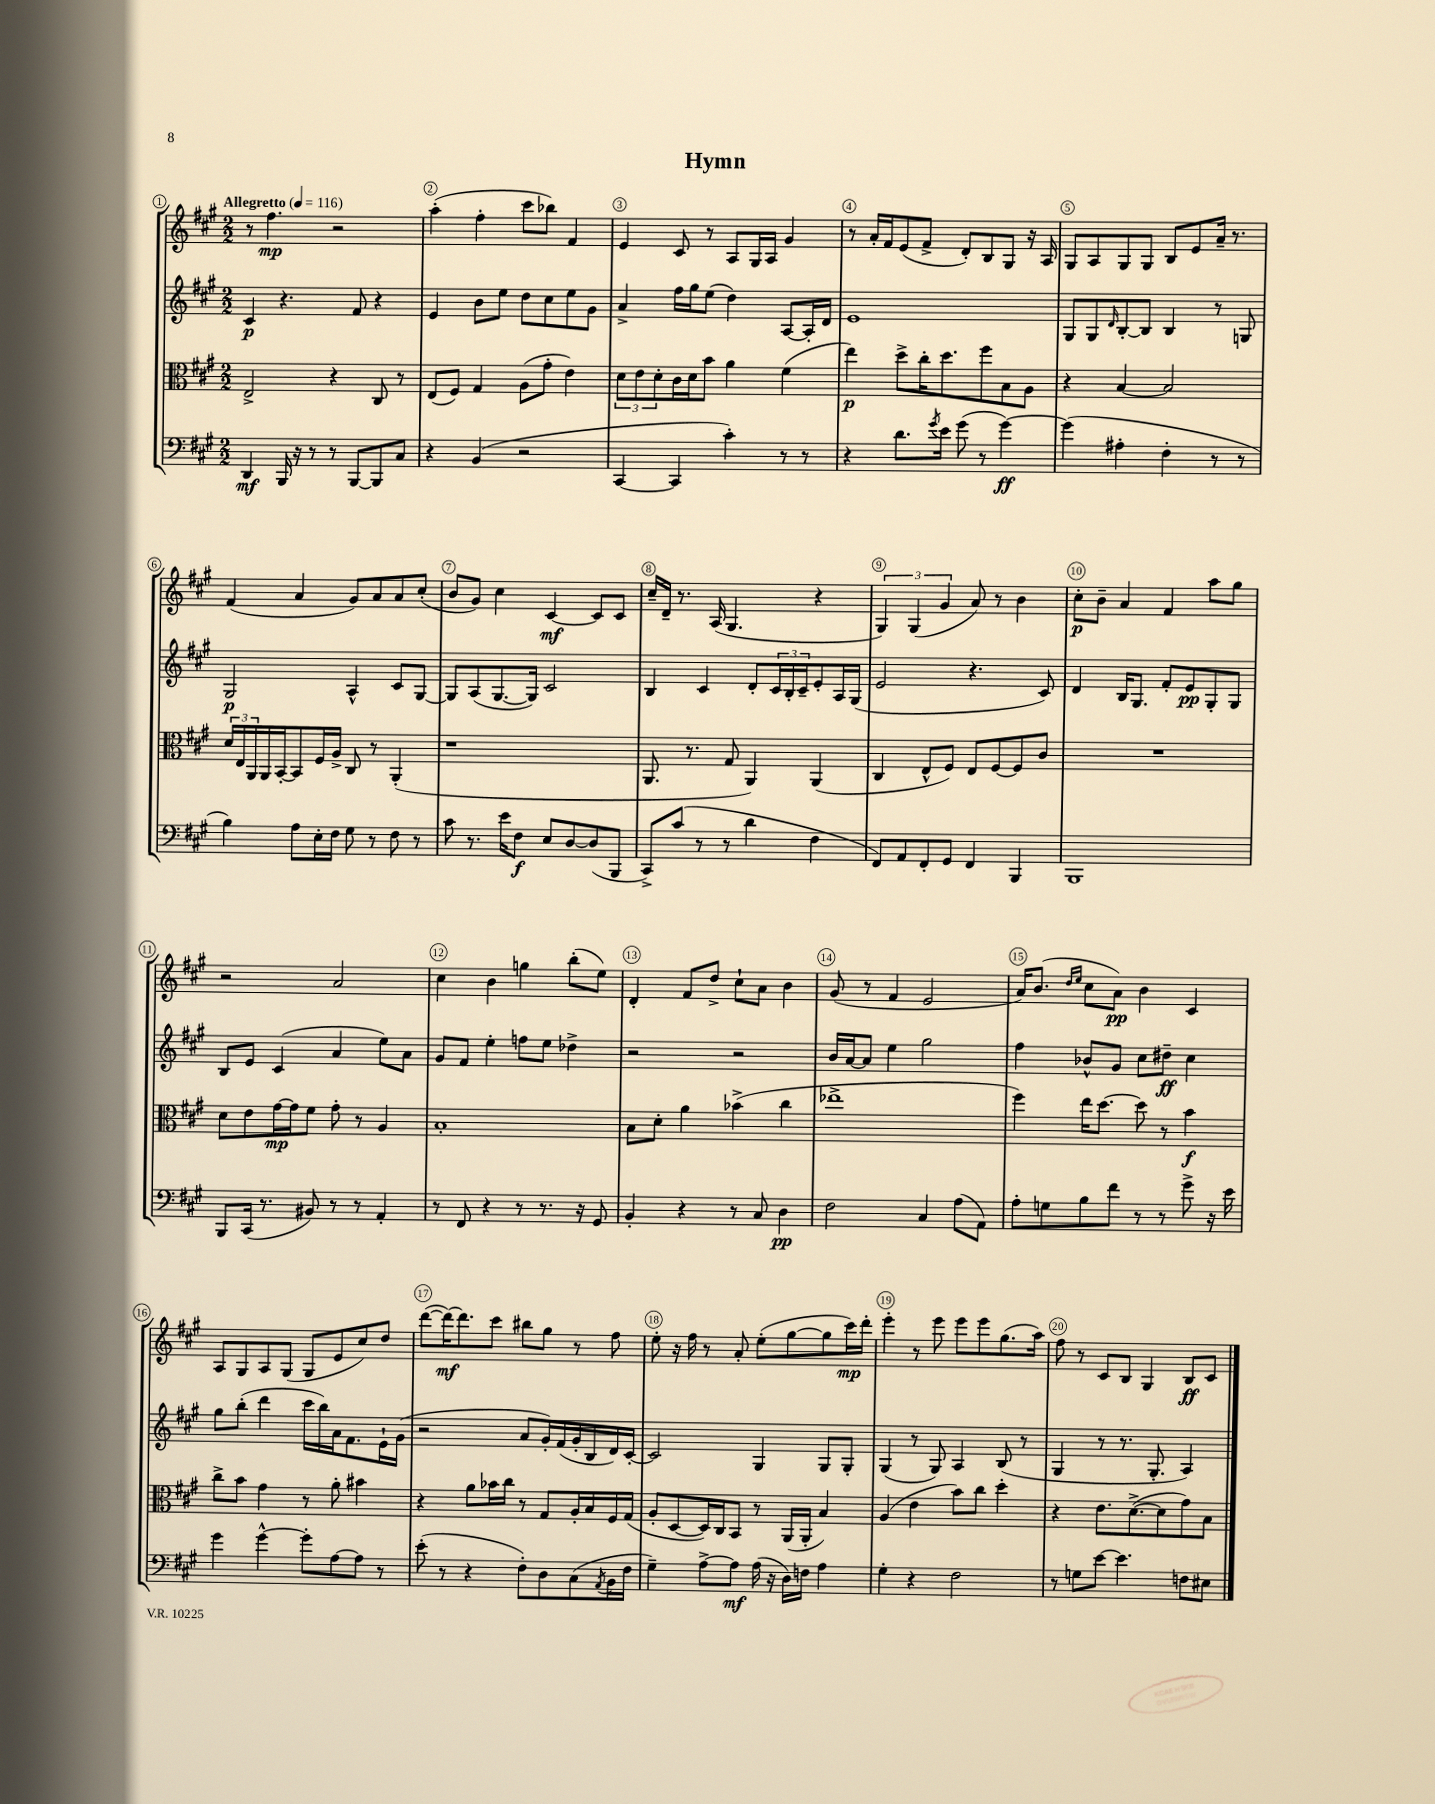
\header { title = "Hymn" }
<<
\new StaffGroup <<
\new Staff = "s0" {
    \clef treble \key a \major \numericTimeSignature \time 2/2 \tempo "Allegretto" 4 = 116
    r8 fis''4.\mp r2 |
    a''4-.( fis''4-. cis'''8 bes''8) fis'4 |
    e'4 cis'8 r8 a8 gis16 a16 gis'4 |
    r8 a'16-. fis'16 e'8( fis'8-> d'8-.) b8 gis8 r16 a16 |
    gis8 a8 gis8 gis8 b8 e'8 a'16-- r8. |
    fis'4( a'4 gis'8) a'8 a'8 cis''8-.( |
    b'8 gis'8) cis''4 cis'4~\mf cis'8 cis'8 |
    cis''16-- d'16-- r8. a16( gis4. r4 |
    \tuplet 3/2 { gis4) gis4( gis'4 } a'8) r8 b'4 |
    cis''8-.\p b'8-- a'4 fis'4 a''8 gis''8 |
    r2 a'2 |
    cis''4 b'4 g''4 b''8-.( e''8) |
    d'4-. fis'8 d''8-> cis''8-! a'8 b'4 |
    gis'8( r8 fis'4 e'2 |
    a'16) b'8.( \grace { d''16 e''16 } cis''8 a'8\pp) b'4 cis'4 |
    a8 gis8 a8 gis8( gis8 e'8 cis''8) d''8 |
    d'''8~( d'''16~\mf) d'''8. cis'''8 bis''8 gis''8 r8 fis''8 |
    e''8-. r16 fis''16 r8 a'8-. e''8-.( gis''8~ gis''8 cis'''16\mp) d'''16-. |
    e'''4-. r8 e'''8 e'''8 e'''8 gis''8.( a''16) |
    fis''8 r8 cis'8 b8 gis4 b8\ff cis'8 \bar "|." |
}
\new Staff = "s1" {
    \clef treble \key a \major \numericTimeSignature \time 2/2
    cis'4\p r4. fis'8 r4 |
    e'4 b'8 e''8 d''8 cis''8 e''8 gis'8 |
    a'4-> fis''16 gis''16 e''8( d''4) a8~ a16-. d'16 |
    e'1 |
    gis8 gis8 \grace { d'16 } b8~-. b8 b4 r8 g8 |
    gis2\p a4-^ cis'8 gis8~ |
    gis8 a8( gis8.~ gis16) cis'2 |
    b4 cis'4 d'8-. \tuplet 3/2 { cis'16 b16-. cis'16-- } e'8-. a16 gis16( |
    e'2 r4. cis'8) |
    d'4 b16 gis8. fis'8-. e'8\pp gis8-. gis8 |
    b8 e'8 cis'4( a'4 e''8) a'8 |
    gis'8 fis'8 e''4-. f''8 e''8 des''4-> |
    r2 r2 |
    b'16 a'16~ a'8 e''4 gis''2 |
    fis''4 bes'8-^ gis'8 cis''8 dis''8--\ff cis''4 |
    gis''8 b''8-.( d'''4 cis'''16 b''16) a'16 fis'8. e'16-! gis'16( |
    r2 a'8 gis'16-.) fis'16( gis'16-. b16 d'16) cis'16~-. |
    cis'2 gis4 gis8 gis8-. |
    gis4( r8 gis8) a4 b8( r8 |
    gis4 r8 r8. gis8.-. a4) \bar "|." |
}
\new Staff = "s2" {
    \clef alto \key a \major \numericTimeSignature \time 2/2
    e2-> r4 cis8 r8 |
    e8( fis8) gis4 a8( gis'8-. e'4) |
    \tuplet 3/2 { d'8 e'8 d'8-. } cis'16 d'16 b'8 a'4 fis'4( |
    e''4\p) d''8-> cis''16-. d''8. fis''8 b8 a8 |
    r4 b4~ b2 |
    \tuplet 3/2 { d'16 e16 a,16 } a,16 b,16~-. b,8 fis16 a16-> cis8 r8 a,4-.( |
    r1 |
    a,8. r8. gis8 a,4) a,4( |
    cis4 e8-^ fis8) e8 fis8~ fis8 cis'8 |
    R1 |
    d'8 e'8 gis'16~\mp gis'16 fis'8 gis'8-. r8 a4 |
    b1-. |
    b8 d'8-. a'4 bes'4->( cis''4 |
    ees''1-> |
    fis''4) e''16 d''8.~ d''8 r8 b'4\f |
    cis''8-> b'8 gis'4 r8 a'8-. bis'4 |
    r4 a'8 bes'16 cis''16 r8 gis8 a16-. b16 fis16 gis16( |
    a8-. d8~ d16) cis16 b,8 r8 a,16( a,16-. b4) |
    a4( e'4 b'8) cis''8 d''4-. |
    r4 e'8. d'8.~->( d'8 gis'8) b8 \bar "|." |
}
\new Staff = "s3" {
    \clef bass \key a \major \numericTimeSignature \time 2/2
    d,4\mf b,,16 r16 r8 r8 b,,8~ b,,8 cis8 |
    r4 b,4( r2 |
    cis,4~ cis,4 cis'4-.) r8 r8 |
    r4 d'8. \acciaccatura { gis'8 } e'16 gis'8( r8 gis'4~\ff) |
    gis'4( ais4-. fis4-. r8 r8 |
    b4) a8 e16-. fis16 gis8 r8 fis8 r8 |
    cis'8 r8. e'16 fis8\f e8 d8~ d8( b,,8 |
    cis,8->) cis'8( r8 r8 d'4 fis4 |
    fis,8) a,8 fis,8-. gis,8 fis,4 b,,4 |
    b,,1 |
    b,,8 cis,16( r8. bis,8) r8 r8 a,4-. |
    r8 fis,8 r4 r8 r8. r16 gis,8 |
    b,4-. r4 r8 cis8 d4\pp |
    fis2 cis4 a8( a,8) |
    a8-. g8 b8 fis'8 r8 r8 gis'8-> r16 e'16 |
    gis'4 gis'4~-^ gis'8-. a8~ a8 r8 |
    e'8-.( r8 r4 fis8-.) d8 cis8( \acciaccatura { a,8 } b,16 fis16 |
    gis4--) a8~-> a8\mf a16( r16 d16) f16 a4 |
    gis4-. r4 fis2 |
    r8 g8 e'8~ e'4. f8 eis8 \bar "|." |
}
>>
>>
\layout { \context { \Score \override BarNumber.break-visibility = ##(#f #t #t) barNumberVisibility = #all-bar-numbers-visible \override BarNumber.stencil = #(make-stencil-circler 0.1 0.3 ly:text-interface::print) } }
